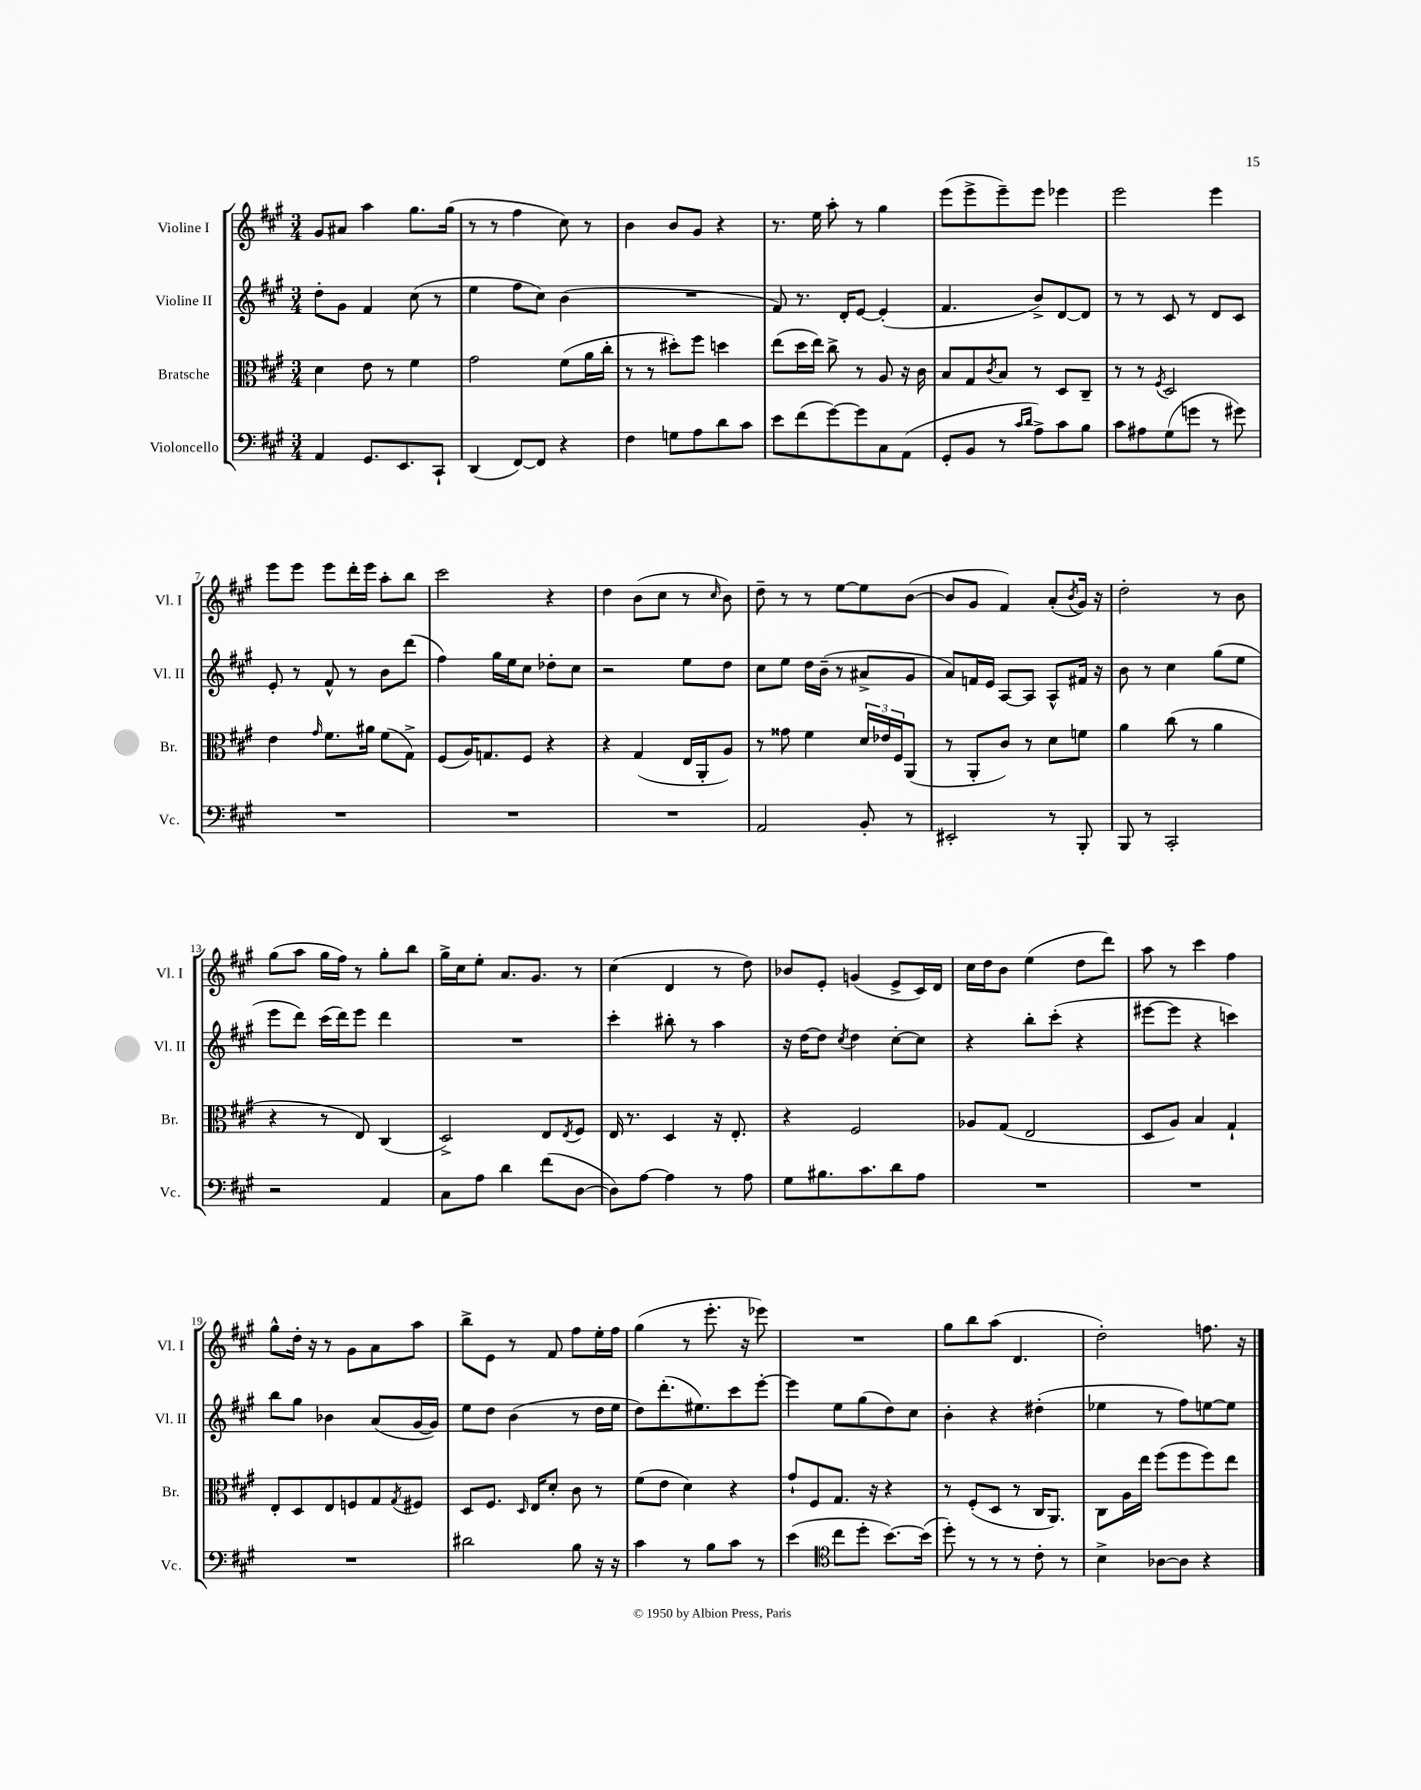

**kern	**kern	**kern	**kern
*staff4	*staff3	*staff2	*staff1
*clefF4	*clefC3	*clefG2	*clefG2
*k[f#c#g#]	*k[f#c#g#]	*k[f#c#g#]	*k[f#c#g#]
*M3/4	*M3/4	*M3/4	*M3/4
4AA/	4d\	8dd'\L	8g#/L
.	.	8g#\J	8a#/J
8.GG#/L	8e\	4f#/	4aa\
.	8r	.	.
8.EE/	.	.	.
.	4f#\	(8cc#\	8.gg#\L
8CC#`/J	.	8r	.
.	.	.	(16gg#\Jk
=	=	=	=
(4DD/	2g#\	4ee\	8r
.	.	.	8r
[8FF#/L)	.	8ff#\L	4ff#\
8FF#/]J	.	8cc#\J)	.
4r	(8f#\L	(4b\	8cc#\)
.	16a\L	.	8r
.	16cc#'\JJ	.	.
=	=	=	=
4F#\	8r	2.r	4b\
.	8r	.	.
8G\L	8dd#'\L)	.	8b/L
8A\	8ff#\J	.	8g#/J
8d\	4dd\	.	4r
8c#\J	.	.	.
=	=	=	=
8e\L	(8ee\L	8f#/)	8.r
(8f#\	16dd\L	8.r	.
.	16ee\JJ)	.	16ee\
[8g#\)	8cc#^\	.	8aa'\
.	.	16d'/LK	.
8g#\]	8r	[8e/J	8r
8C#\	8A/	(4e'/]	4gg#\
(8AA\J	16r	.	.
.	16c#\	.	.
=	=	=	=
8GG#'/L	8B/L	4.f#/	(8eee\L
8BB/J	8G#/	.	8eee^\
.	8qc#/	.	.
8r	8B/J	.	8eee~\)
16qqc#/LL	.	.	.
16qqd/JJ	.	.	.
8A^\L)	8r	8b^/L)	8eee\J
8c#\	8D/L	[8d/	4eee-\
8B\J	8C#~/J	8d/]J	.
=	=	=	=
8c#\L	8r	8r	2eee\
8A#\	8r	8r	.
.	8qF#/	.	.
(8G#\	2D/	8c#/	.
8g\J	.	8r	.
8r	.	8d/L	4eee\
8g#\)	.	8c#/J	.
=	=	=	=
2.r	4e\	8e'/	8eee\L
.	.	8r	8eee\J
.	16qqg#/	.	.
.	8.f#\L	8f#^^/	8eee\L
.	.	8r	16ddd'\L
.	16a#\Jk	.	16eee\JJ
.	(8f#\L	8b\L	8aa'\L
.	8G#^\J)	(8ddd\J	8bb\J
=	=	=	=
2.r	(8F#/L	4ff#\)	2ccc#\
.	16A/K)	.	.
.	8.G/	.	.
.	.	16gg#\LL	.
.	.	16ee\J	.
.	8F#/J	8cc#\J	.
.	4r	8dd-'\L	4r
.	.	8cc#\J	.
=	=	=	=
2.r	4r	2r	4dd\
.	(4G#/	.	(8b\L
.	.	.	8cc#\J
.	16E/LL	8ee\L	8r
.	16AA'/J	.	.
.	.	.	16qqcc#/
.	8A/J)	8dd\J	8b\)
=	=	=	=
2AA/	8r	8cc#\L	8dd~\
.	8g##\	8ee\J	8r
.	4f#\	16dd\LL	8r
.	.	(16b~\JJ	.
.	.	8r	[8ee\L
8BB'/	24d/LL	8a#^/L	8ee\]
.	24e-/	.	.
.	24F#/J	.	.
8r	(8AA/J	8g#/J	([8b\J
=	=	=	=
2EE#'/	8r	8a/L)	8b/]L
.	8AA'/L	16f/L	8g#/J
.	.	16e/JJ	.
.	8c#/J)	[8A/L	4f#/)
.	8r	8A/]J	.
8r	8d\L	8A^^/L	(8a'/L
.	.	.	8qb/
8BBB'/	8f\J	16f#/Jk	16g#/Jk)
.	.	16r	16r
=	=	=	=
8BBB/	4a\	8b\	2dd'\
8r	.	8r	.
2CC#'/	(8cc#\	4cc#\	.
.	8r	.	.
.	4a\	(8gg#\L	8r
.	.	8ee\J	8b\
=	=	=	=
2r	4r	8eee\L	(8gg#\L
.	.	8ddd\J)	8aa\J
.	8r	(16ccc#\LL	16gg#\LL
.	.	16ddd\J)	16ff#\JJ)
.	8E/)	8eee\J	8r
4AA/	(4C#/	4ddd\	8gg#'\L
.	.	.	8bb\J
=	=	=	=
8C#\L	2D^/)	2.r	16gg#^\LL
.	.	.	16cc#\J
8A\J	.	.	8ee'\J
4d\	.	.	8.a/L
.	.	.	8.g#/J
(8f#\L	8E/L	.	.
.	8qE/	.	.
[8D\J	8F#/J	.	8r
=	=	=	=
8D\]L)	16E/	4ccc#'\	(4cc#\
.	8.r	.	.
[8A\J	.	.	.
4A\]	4D/	8bb#'\	4d/
.	.	8r	.
8r	16r	4aa\	8r
.	8.E'/	.	.
8A\	.	.	8dd\)
=	=	=	=
8G#\L	4r	16r	8b-/L
.	.	[16dd\LK	.
8.B#\	.	8dd\]J	8e'/J
.	.	8qcc#/	.
.	2F#/	4dd\	(4g/
8.c#\	.	.	.
8d\	.	[8cc#'\L	8e^/L
8A\J	.	8cc#\]J	16c#/L)
.	.	.	16d/JJ
=	=	=	=
2.r	8A-/L	4r	16cc#\LL
.	.	.	16dd\J
.	(8G#/J	.	8b\J
.	2E/	8bb'\L	(4ee\
.	.	(8ccc#'\J	.
.	.	4r	8dd\L
.	.	.	8ddd\J)
=	=	=	=
2.r	8D/L	[8eee#\L	8aa\
.	8A/J)	8eee#\]J	8r
.	4B/	4r	4ccc#\
.	4G#`/	4ccc\)	4ff#\
=	=	=	=
2.r	8E'/L	8bb\L	8gg#^^\L
.	8D/	8gg#\J	16dd'\Jk
.	.	.	16r
.	8E/	4b-\	8r
.	8F/	.	8g#\L
.	8G#/	(8a/L	8a\
.	8qG#/	.	.
.	8F#/J	[16g#/L	8aa\J
.	.	16g#/]JJ)	.
=	=	=	=
2d#\	8D/L	8ee\L	8bb^\L
.	8.F#/J	8dd\J	8e\J
.	.	(4b\	8r
.	16qqD/	.	.
.	16E/LK	.	.
.	8d'/J	.	8f#/
8B\	8c#\	8r	8ff#\L
16r	8r	16dd\LL	16ee'\L
16r	.	16ee\JJ	16ff#\JJ
=	=	=	=
4c#\	(8f#\L	8dd\L)	(4gg#\
.	8e\J	(8.ddd'\	.
8r	4d\)	.	8r
.	.	8.ee#\)	.
8B\L	.	.	8.eee'\
8c#\J	4r	8ccc#\	.
.	.	.	16r
8r	.	[8eee'\J	8eee-\)
=	=	=	=
(4e\	8g#`/L	4eee\]	2.r
.	8F#/	.	.
*clefC4	*	*	*
8cc#\L	8.G#/J	8ee\L	.
8dd'\J	.	(8gg#\	.
.	16r	.	.
[8.b\L)	4r	8dd\)	.
.	.	8cc#\J	.
(16b\]Jk	.	.	.
=	=	=	=
8dd'\)	8r	4b'\	8gg#\L
8r	(8F#'/L	.	8bb\
8r	8D/J	4r	(8aa\J
8r	8r	.	4.d/
8c#'\	16C#/LK	(4dd#'\	.
.	8.AA/J)	.	.
8r	.	.	.
=	=	=	=
4B^\	8C#\L	4ee-\	2dd'\)
.	16A\L	.	.
.	16ee\JJ	.	.
[8A-\L	(8ff#\L	8r	.
8A-\]J	8ff#\	8ff#\L)	.
4r	8ff#\)	[8ee\	8.ff\
.	8ee\J	8ee\]J	.
.	.	.	16r
==	==	==	==
*-	*-	*-	*-
